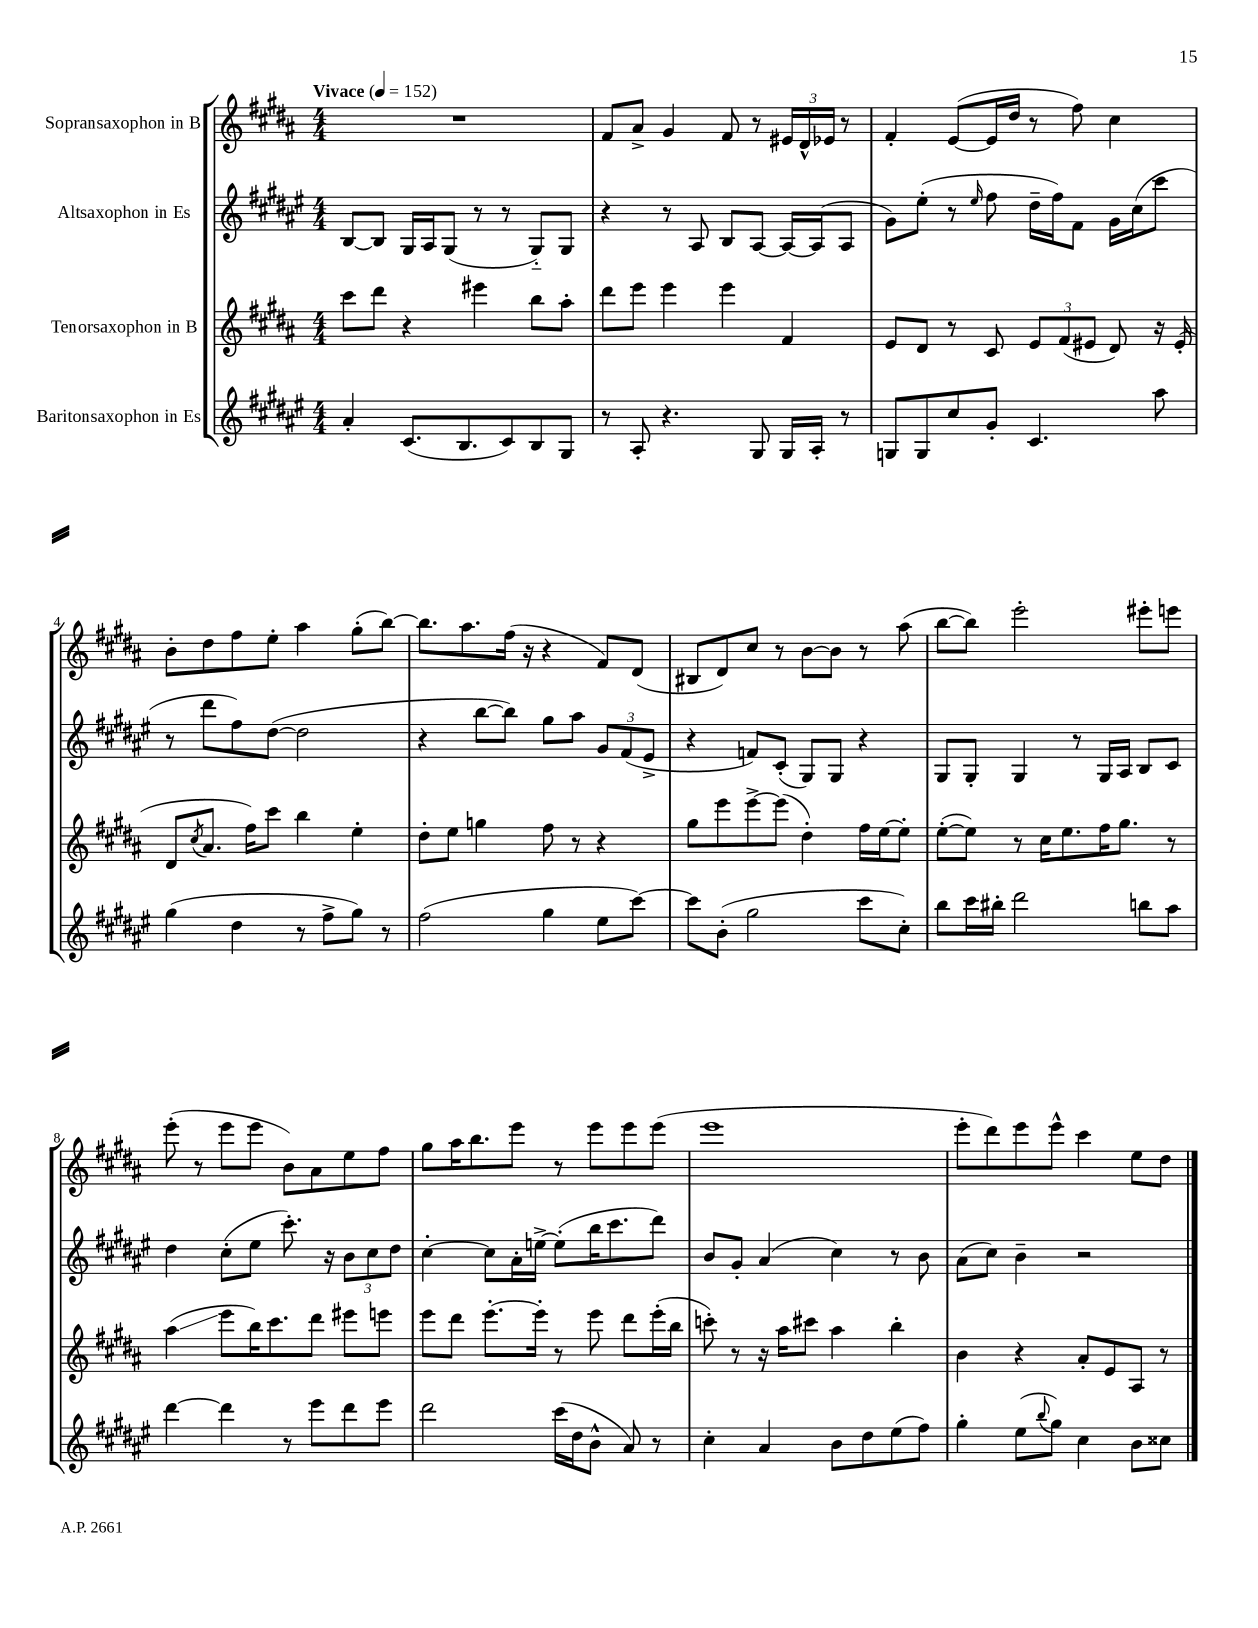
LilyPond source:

<<
\new StaffGroup <<
\new Staff = "s0" \with { instrumentName = "Sopransaxophon in B" } {
    \clef treble \key b \major \numericTimeSignature \time 4/4 \tempo "Vivace" 4 = 152
    R1 |
    fis'8 ais'8-> gis'4 fis'8 r8 \tuplet 3/2 { eis'16 dis'16-^ ees'16 } r8 |
    fis'4-. e'8~( e'16 dis''16 r8 fis''8) cis''4 |
    b'8-. dis''8 fis''8 e''8-. ais''4 gis''8-.( b''8~) |
    b''8. ais''8. fis''16( r16 r4 fis'8) dis'8( |
    bis8 dis'8) cis''8 r8 b'8~ b'8 r8 ais''8( |
    b''8~ b''8) e'''2-. eis'''8-. e'''8 |
    e'''8-.( r8 e'''8 e'''8 b'8) ais'8 e''8 fis''8 |
    gis''8 ais''16 b''8. e'''8 r8 e'''8 e'''8 e'''8( |
    e'''1 |
    e'''8-. dis'''8) e'''8 e'''8-^ cis'''4 e''8 dis''8 \bar "|." |
}
\new Staff = "s1" \with { instrumentName = "Altsaxophon in Es" } {
    \clef treble \key fis \major \numericTimeSignature \time 4/4
    b8~ b8 gis16 ais16 gis8( r8 r8 gis8-_) gis8 |
    r4 r8 ais8 b8 ais8~ ais16~ ais16( ais8 |
    gis'8) eis''8-.( r8 \grace { eis''16 } fis''8 dis''16-- fis''16) fis'8 gis'16 cis''16( cis'''8 |
    r8 dis'''8 fis''8) dis''8~( dis''2 |
    r4 b''8~ b''8) gis''8 ais''8 \tuplet 3/2 { gis'8 fis'8( eis'8-> } |
    r4 f'8) cis'8-.( gis8) gis8 r4 |
    gis8 gis8-. gis4 r8 gis16 ais16 b8 cis'8 |
    dis''4 cis''8-.( eis''8 cis'''8.-.) r16 \tuplet 3/2 { b'8 cis''8 dis''8 } |
    cis''4~-. cis''8 ais'16-. e''16~-> e''8-.( b''16 cis'''8. dis'''8) |
    b'8 gis'8-. ais'4( cis''4) r8 b'8 |
    ais'8( cis''8) b'4-- r2 \bar "|." |
}
\new Staff = "s2" \with { instrumentName = "Tenorsaxophon in B" } {
    \clef treble \key b \major \numericTimeSignature \time 4/4
    cis'''8 dis'''8 r4 eis'''4 b''8 ais''8-. |
    dis'''8 e'''8 e'''4 e'''4 fis'4 |
    e'8 dis'8 r8 cis'8 \tuplet 3/2 { e'8 fis'8( eis'8 } dis'8) r16 eis'16-.( |
    dis'8 \acciaccatura { cis''8 } ais'8. fis''16) cis'''8 b''4 e''4-. |
    dis''8-. e''8 g''4 fis''8 r8 r4 |
    gis''8 e'''8 e'''8~-> e'''8( dis''4-.) fis''16 e''16~ e''8-. |
    e''8~-.( e''8) r8 cis''16 e''8. fis''16 gis''8. r8 |
    ais''4\glissando( e'''8 b''16) cis'''8. dis'''8 eis'''8 e'''8 |
    e'''8 dis'''8 e'''8.~-. e'''16-. r8 e'''8 dis'''8 e'''16-.( b''16 |
    c'''8-.) r8 r16 ais''16 cis'''8 ais''4 b''4-. |
    b'4 r4 ais'8-. e'8 ais8 r8 \bar "|." |
}
\new Staff = "s3" \with { instrumentName = "Baritonsaxophon in Es" } {
    \clef treble \key fis \major \numericTimeSignature \time 4/4
    ais'4-. cis'8.( b8. cis'8) b8 gis8 |
    r8 ais8-. r4. gis8 gis16 ais16-. r8 |
    g8 g8 cis''8 gis'8-. cis'4. ais''8 |
    gis''4( dis''4 r8 fis''8-> gis''8) r8 |
    fis''2( gis''4 eis''8 cis'''8~) |
    cis'''8 b'8-.( gis''2 cis'''8 cis''8-.) |
    b''8 cis'''16 bis''16-. dis'''2 b''8 ais''8 |
    dis'''4~ dis'''4 r8 eis'''8 dis'''8 eis'''8 |
    dis'''2 cis'''16( dis''16 b'8-^ ais'8) r8 |
    cis''4-. ais'4 b'8 dis''8 eis''8( fis''8) |
    gis''4-. eis''8( \appoggiatura { b''8 } gis''8) cis''4 b'8 cisis''8 \bar "|." |
}
>>
>>
